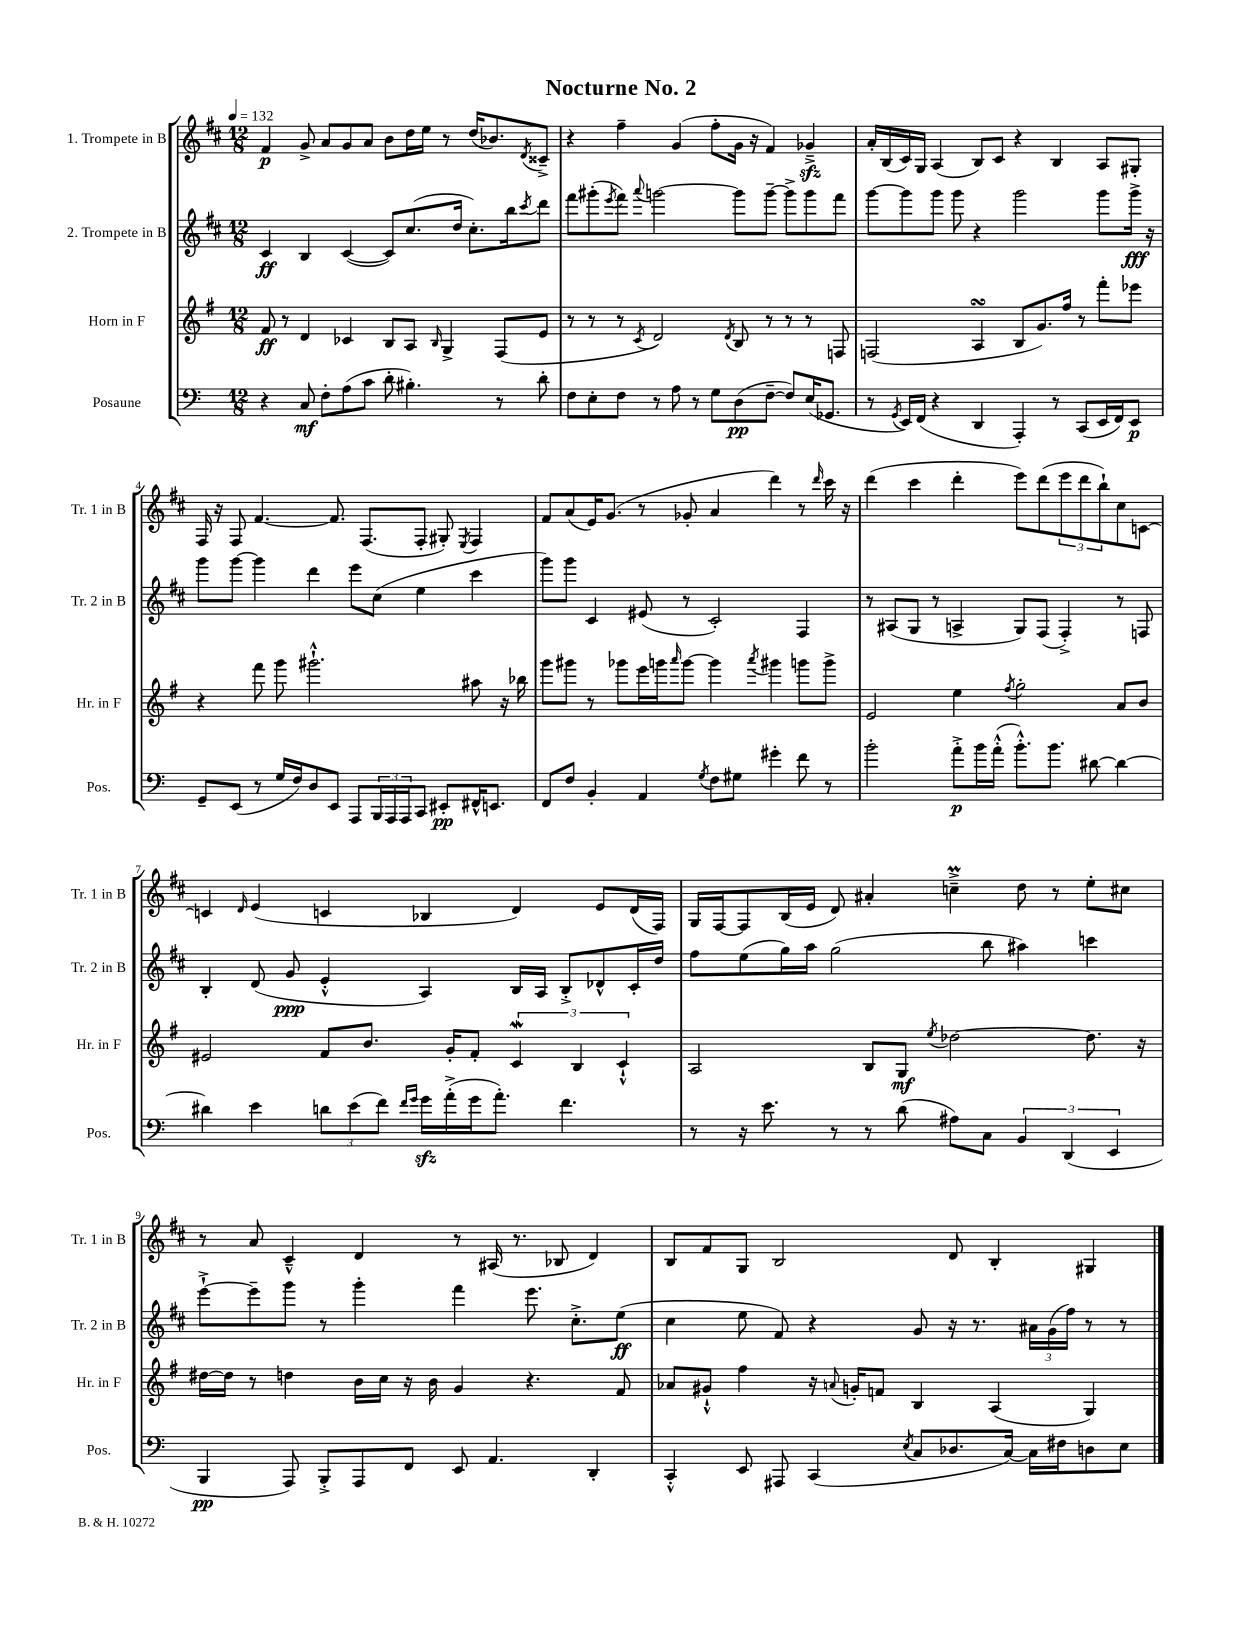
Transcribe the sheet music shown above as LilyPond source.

\header { title = "Nocturne No. 2" }
<<
\new StaffGroup <<
\new Staff = "s0" \with { instrumentName = "1. Trompete in B" shortInstrumentName = "Tr. 1 in B" } {
    \clef treble \key d \major \numericTimeSignature \time 12/8 \tempo 4 = 132
    fis'4\p g'8-> a'8 g'8 a'8 b'8 d''16 e''16 r8 d''16( bes'8.) \acciaccatura { d'8 } cisis'8---> |
    r4 fis''4-- g'4( fis''8-. g'16 r16 fis'4) ges'4--->\sfz |
    a'16-. b16( cis'16) g16 a4( b8) cis'8 r4 b4 a8 gis8-. |
    fis16 r16 fis8 fis'4.~ fis'8. fis8.( fis8-. gis8-.) \acciaccatura { e8 } fis4 |
    fis'8 a'8( e'16) g'8.( r8 ges'8-. a'4 d'''4) r8 \grace { d'''16 } cis'''16 r16 |
    d'''4( cis'''4 d'''4-. e'''8) d'''8( \tuplet 3/2 { e'''8 d'''8 b''8-!) } cis''8 c'8~ |
    c'4 \grace { d'16 } e'4( c'4 bes4 d'4) e'8 d'16( fis16) |
    g16 fis16~ fis8 b16( e'16 d'8) ais'4-. c''4--->\prall d''8 r8 e''8-. cis''8 |
    r8 a'8 cis'4---^ d'4 r8 ais16( r8. bes8 d'4) |
    b8 fis'8 g8 b2 d'8 b4-. gis4 \bar "|." |
}
\new Staff = "s1" \with { instrumentName = "2. Trompete in B" shortInstrumentName = "Tr. 2 in B" } {
    \clef treble \key d \major \numericTimeSignature \time 12/8
    cis'4\ff b4 cis'4~( cis'8) cis''8.( d''16 cis''8.-.) b''16 \acciaccatura { cis'''8 } d'''8 |
    fis'''8 gis'''8-.( \acciaccatura { e'''8 } fis'''8) \appoggiatura { a'''8 } g'''2~ g'''8 g'''8~-- g'''8-> g'''8 fis'''8 |
    g'''8~ g'''8 g'''8 g'''8 r4 g'''2 g'''8 g'''16->\fff r16 |
    g'''8 g'''8~ g'''4 d'''4 e'''8 cis''8( e''4 cis'''4 |
    g'''8) g'''8 cis'4 eis'8( r8 cis'2-.) fis4 |
    r8 ais8( g8 r8 a4-> g8) fis8( fis4-.->) r8 f8 |
    b4-. d'8( g'8\ppp e'4-.-^ a4) b16 a16 b8-.-> des'8-^ cis'16-. d''16 |
    fis''8 e''8( g''16) a''16 g''2( b''8 ais''4) c'''4 |
    e'''8~-!-> e'''8-- g'''8 r8 g'''4-. fis'''4 e'''8. cis''8.-.-> e''8\ff( |
    cis''4 e''8 fis'8) r4 g'8 r16 r8. \tuplet 3/2 { ais'16 g'16( fis''16) } r8 r8 \bar "|." |
}
\new Staff = "s2" \with { instrumentName = "Horn in F" shortInstrumentName = "Hr. in F" } {
    \clef treble \key g \major \numericTimeSignature \time 12/8
    fis'8\ff r8 d'4 ces'4 b8 a8 \grace { b16 } g4-> fis8( e'8 |
    r8 r8 r8 \acciaccatura { c'8 } d'2) \acciaccatura { d'8 } b8 r8 r8 r8 f8 |
    f2( a4\turn b8 g'8.) fis''16 r8 fis'''8-. ees'''8 |
    r4 fis'''8 g'''8 gis'''2.-!-^ ais''8 r16 bes''16 |
    g'''8 gis'''8 r8 ges'''8 e'''16 g'''16 \grace { a'''16 } g'''8~ g'''4 \acciaccatura { a'''8 } gis'''4 g'''8 g'''8-> |
    e'2 e''4 \acciaccatura { fis''8 } g''2-. a'8 b'8 |
    eis'2 fis'8 b'8. g'16-. fis'8-. \tuplet 3/2 { c'4\mordent b4 c'4-!-^ } |
    a2 b8 g8\mf \acciaccatura { e''8 } des''2~ des''8. r16 |
    dis''16~ dis''16 r8 d''4 b'16 c''16 r16 b'16 g'4 r4. fis'8 |
    aes'8 gis'8-!-^ fis''4 r16 \appoggiatura { a'8 } g'16-. f'8 b4 a4( g4) \bar "|." |
}
\new Staff = "s3" \with { instrumentName = "Posaune" shortInstrumentName = "Pos." } {
    \clef bass \key c \major \numericTimeSignature \time 12/8
    r4 c8\mf f8-. a8( c'8 d'8-. bis4.-.) r8 d'8-. |
    f8 e8-. f8 r8 a8 r8 g8 d8\pp( f8~-- f8) e16( ges,8. |
    r8 \acciaccatura { g,8 } e,16) f,16( r4 d,4 a,,4-.) r8 c,8( e,16 f,16) e,8\p |
    g,8-- e,8( r8 g16 f16) d8 e,8 a,,8 \tuplet 3/2 { b,,16 a,,16 a,,16 } c,8 eis,8-.\pp fis,16-^ e,8. |
    f,8 f8 b,4-. a,4 \acciaccatura { g8 } f8 gis8 gis'4-. f'8 r8 |
    b'2-. a'8-.->\p b'16 a'16-.-^( b'8.-.-^) b'8. dis'8~ dis'4~ |
    dis'4 e'4 \tuplet 3/2 { d'8 e'8( f'8) } \grace { f'16 g'16 } g'16\sfz a'16-.->( g'16 a'8.-.) f'4. |
    r8 r16 e'8. r8 r8 d'8( ais8) c8 \tuplet 3/2 { b,4 d,4( e,4 } |
    b,,4\pp a,,8) b,,8-.-> a,,8 f,8 e,8 a,4. d,4-. |
    c,4-.-^ e,8 ais,,8 c,4( \acciaccatura { e8 } c8 des8. c16~) c16 fis16 d8 e8 \bar "|." |
}
>>
>>
